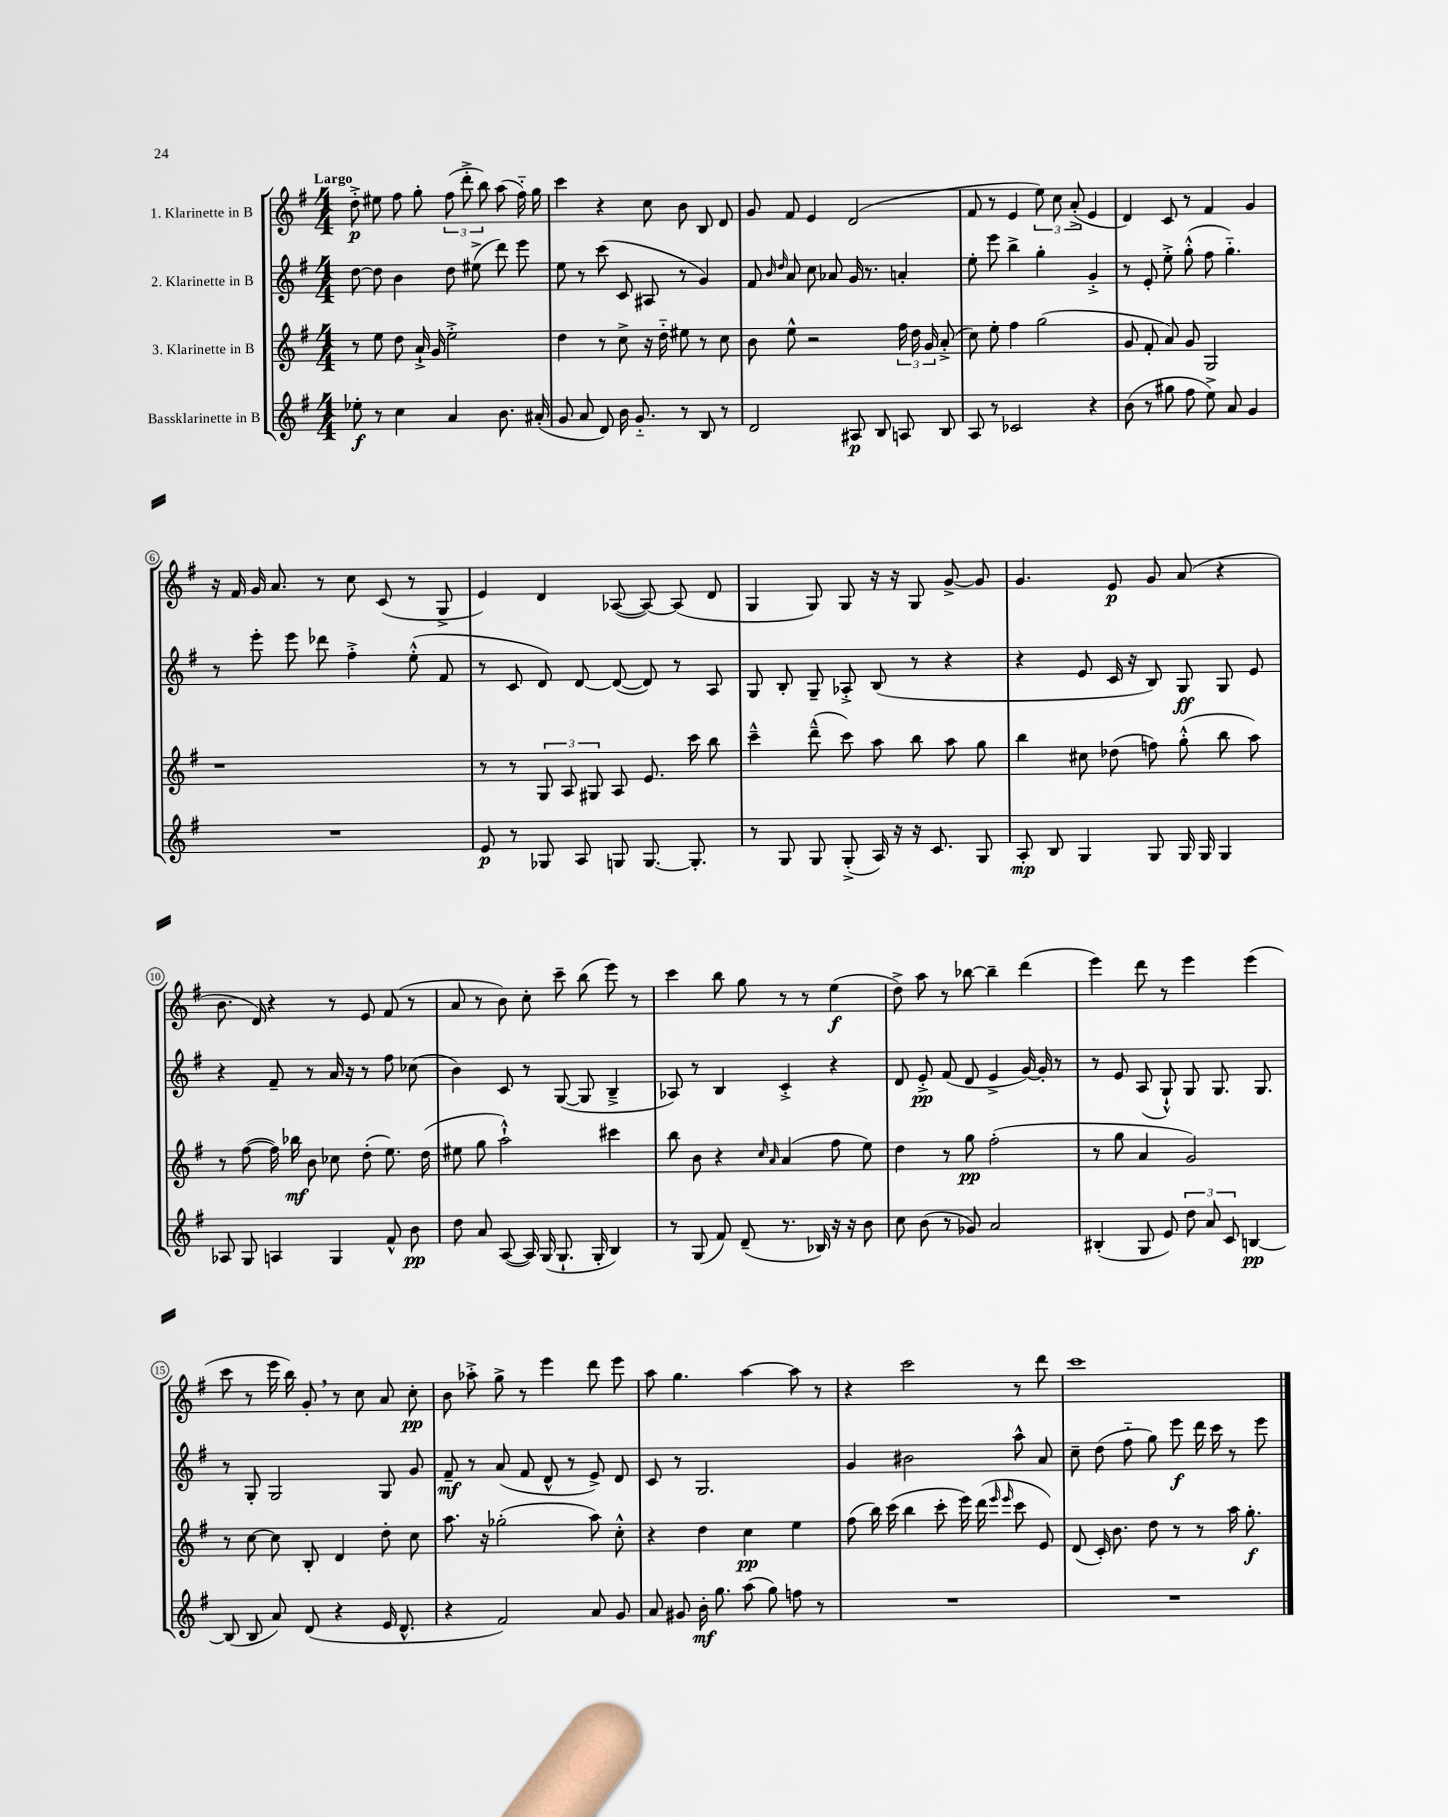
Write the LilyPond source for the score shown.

<<
\new StaffGroup <<
\new Staff = "s0" \with { instrumentName = "1. Klarinette in B" } {
    \clef treble \key g \major \numericTimeSignature \time 4/4 \tempo "Largo"
    \autoBeamOff d''8-.->\p eis''8 fis''8 g''8-. \tuplet 3/2 { fis''8( d'''8-.-> b''8) } a''8( fis''16-_) g''16 |
    c'''4 r4 c''8 b'8 b8 d'8 |
    g'8 fis'8 e'4 d'2( |
    fis'8 r8 e'4 \tuplet 3/2 { e''8) c''8 a'8-.->( } e'4 |
    d'4) c'8 r8 fis'4 g'4 |
    r16 fis'16 g'16 a'8. r8 c''8 c'8( r8 g8-> |
    e'4) d'4 aes8~( aes8~) aes8( d'8 |
    g4 g8) g8 r16 r16 g8 g'8~-> g'8 |
    g'4. e'8\p g'8 a'8( r4 |
    b'8. d'16) r4 r8 e'8 fis'8( r8 |
    a'8 r8 b'8) c''8-. c'''8-- b''8( e'''8) r8 |
    c'''4 b''8 g''8 r8 r8 e''4\f( |
    d''8->) a''8 r8 bes''8~ bes''4-- d'''4( |
    e'''4) d'''8 r8 e'''4 e'''4( |
    c'''8 r8 e'''16 b''16) g'8-. \breathe r8 c''8 a'8 c''8-.\pp |
    b'8 aes''8-.-> g''8-> r8 e'''4 d'''8 e'''8 |
    a''8 g''4. a''4~ a''8 r8 |
    r4 c'''2 r8 d'''8 |
    c'''1 \bar "|." |
}
\new Staff = "s1" \with { instrumentName = "2. Klarinette in B" } {
    \clef treble \key g \major \numericTimeSignature \time 4/4
    \autoBeamOff d''8~ d''8 b'4 d''8 eis''8->( d'''8) e'''8 |
    e''8 r8 c'''8( c'8 ais8 r8 g'4) |
    fis'8 \grace { b'16 d''16 } a'8 c''8 aes'8 g'16 r8. a'4-. |
    e''8-. e'''8 b''4-> g''4-. g'4-.-> |
    r8 e'8-. e''8-.-> g''8-.-^( fis''8 g''4.-_) |
    r8 e'''8-. e'''8 des'''8 fis''4-.-> e''8-.-^( fis'8 |
    r8 c'8 d'8) d'8~ d'8~( d'8) r8 a8 |
    g8 b8-. g8-- aes8-.-> b8( r8 r4 |
    r4 e'8 c'16 r16 b8) g8\ff g8 e'8 |
    r4 fis'8-- r8 a'16 r16 r8 fis''8 ces''8( |
    b'4) c'8 r8 g8~( g8 b4---> |
    aes8) r8 b4 c'4-.-> r4 |
    d'8 e'8-.->\pp fis'8( d'8 e'4-> g'16~) g'16-. r8 |
    r8 e'8 a8( g8-!-^) g8 g8. g8. |
    r8 g8-. g2 g8 g'8 |
    fis'8--\mf r8 a'8( fis'8 d'8-^ r8 e'8->) d'8 |
    c'8 r8 g2. |
    g'4 bis'2 a''8-^ a'8 |
    c''8-- d''8( fis''8-_ g''8) e'''8\f d'''16 c'''16 r8 e'''8 \bar "|." |
}
\new Staff = "s2" \with { instrumentName = "3. Klarinette in B" } {
    \clef treble \key g \major \numericTimeSignature \time 4/4
    \autoBeamOff r8 e''8 d''8 a'16-!-> g'16 e''2-.-> |
    d''4 r8 c''8-> r16 d''16-_ eis''8 r8 c''8 |
    b'8 e''8-^ r2 \tuplet 3/2 { fis''16 d''16 g'16 } a'8-.->( |
    c''8) e''8-. fis''4 g''2( |
    g'8 fis'8-. a'8) g'8 g2 |
    r1 |
    r8 r8 \tuplet 3/2 { g8 a8 gis8 } a8 e'8. c'''16 b''8 |
    c'''4---^ d'''8---^( c'''8) a''8 b''8 a''8 g''8 |
    b''4 cis''8 des''8( f''8) g''8-.-^( b''8 a''8) |
    r8 fis''8~( fis''16) bes''16\mf b'8 ces''8 d''8-.( e''8.) d''16( |
    eis''8 g''8 a''2-!-^) cis'''4 |
    b''8 b'8 r4 \grace { c''16 a'16 } a'4( fis''8 e''8) |
    d''4 r8 g''8\pp fis''2-.( |
    r8 g''8 a'4 g'2) |
    r8 c''8~ c''8 b8-. d'4 d''8-. c''8 |
    a''8. r16 ges''2-.( a''8) c''8-.-^ |
    r4 d''4 c''4\pp e''4 |
    fis''8( b''16) c'''16( b''4 c'''8-. e'''16) d'''16( \grace { e'''16 e'''16 } c'''8 e'8) |
    d'8( c'16-.) b'8. d''8 r8 r8 a''16 g''8.-.\f \bar "|." |
}
\new Staff = "s3" \with { instrumentName = "Bassklarinette in B" } {
    \clef treble \key g \major \numericTimeSignature \time 4/4
    \autoBeamOff ees''8-.\f r8 c''4 a'4 b'8. ais'16-.( |
    g'8 a'8 d'8) b'16 g'8.-_ r8 b8 r8 |
    d'2 ais8\p b8 a8 b8 |
    a8 r8 ces'2 r4 |
    b'8( r8 gis''8 fis''8 e''8->) a'8 g'4 |
    R1 |
    e'8\p r8 ges8 a8 g8 g8.~ g8.-. |
    r8 g8 g8 g8-.->( a16) r16 r16 c'8. g8 |
    a8-.\mp b8 g4 g8 g16 g16 g4 |
    aes8 g8 a4 g4 fis'8-^ b'8\pp |
    d''8 a'8 a8~( a16) g16( g8.-! g16-. b4) |
    r8 g8( fis'8) d'8--( r8. bes16) r16 r16 b'8 |
    c''8 b'8( r8 ges'8) a'2 |
    bis4-.( g8 e'8) \tuplet 3/2 { d''8 a'8 c'8 } b4~\pp |
    b8( b8 a'8) d'8( r4 e'16 d'8.-^ |
    r4 fis'2) a'8 g'8 |
    a'8 gis'8 b'16-.\mf g''8. a''8( g''8) f''8 r8 |
    R1 |
    R1 \bar "|." |
}
>>
>>
\layout { \context { \Score \override BarNumber.stencil = #(make-stencil-circler 0.1 0.3 ly:text-interface::print) } }
